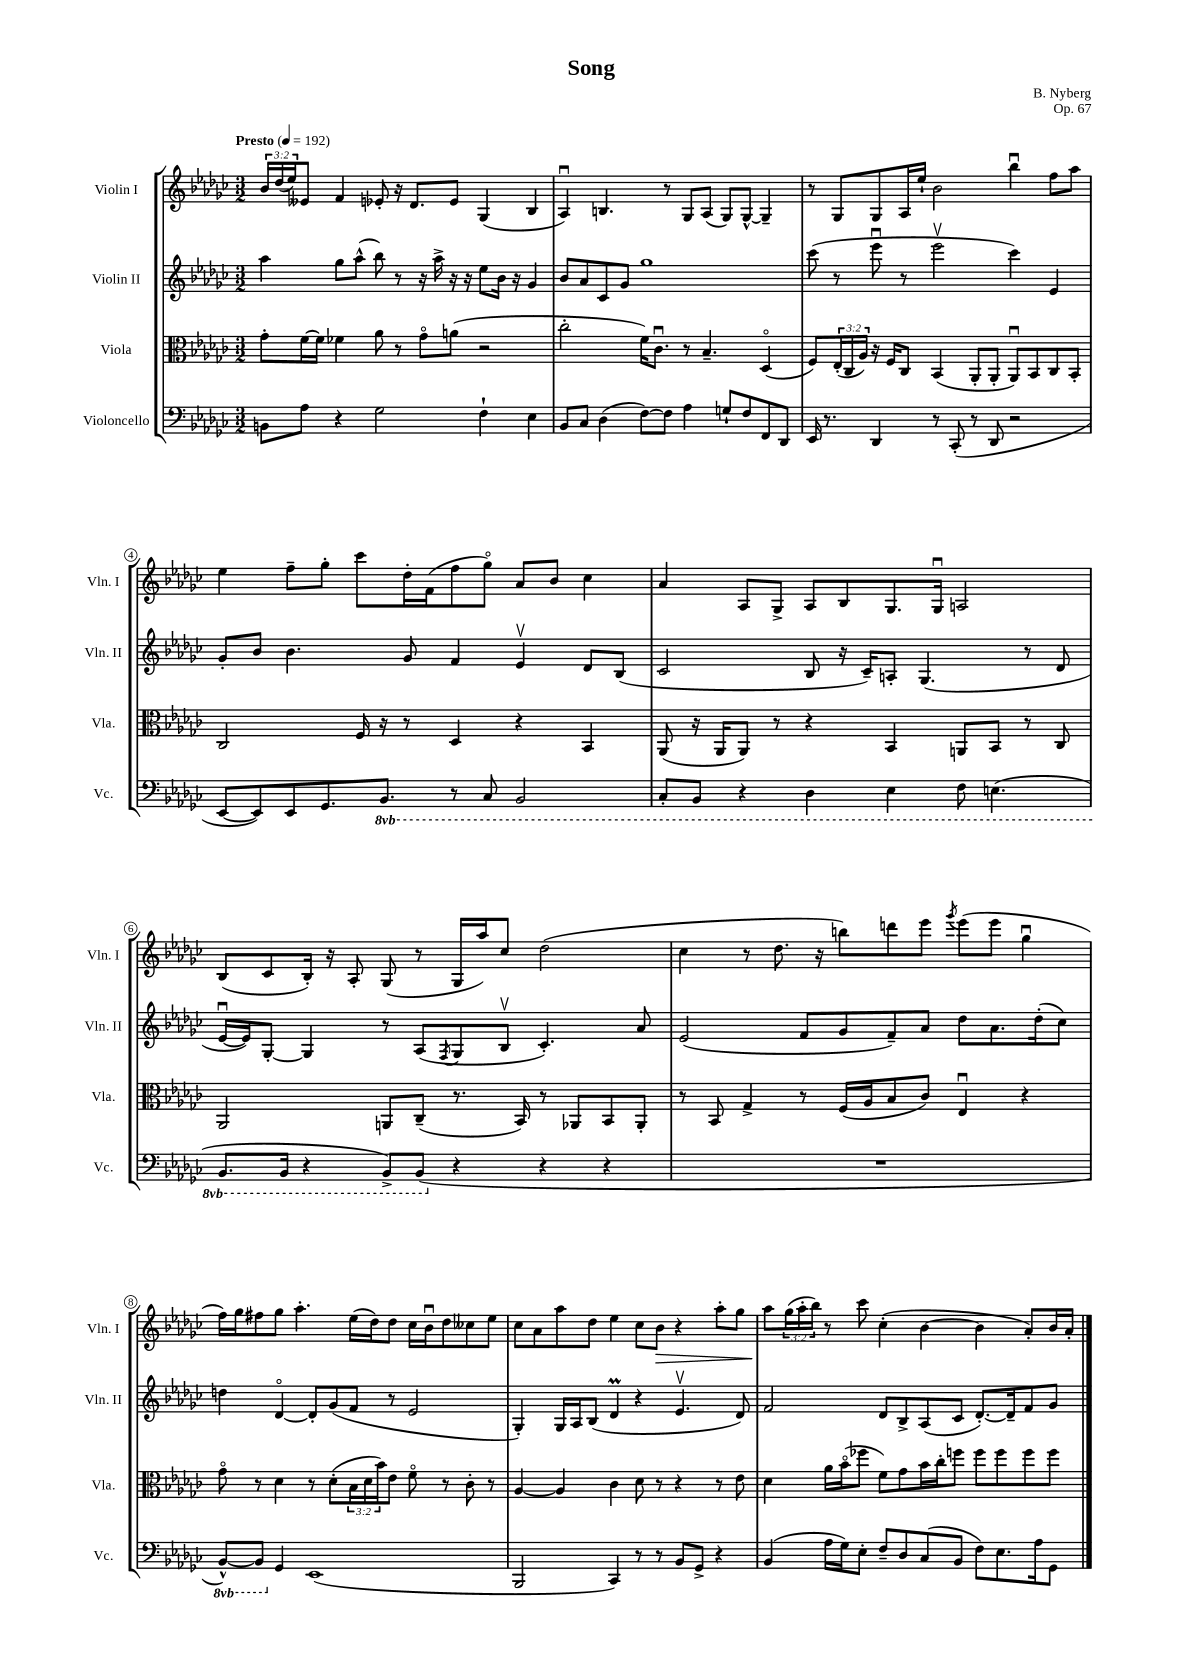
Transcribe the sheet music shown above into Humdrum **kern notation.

**kern	**kern	**kern	**kern
*staff4	*staff3	*staff2	*staff1
*clefF4	*clefC3	*clefG2	*clefG2
*k[b-e-a-d-g-c-]	*k[b-e-a-d-g-c-]	*k[b-e-a-d-g-c-]	*k[b-e-a-d-g-c-]
*M3/2	*M3/2	*M3/2	*M3/2
*MM192	*MM192	*MM192	*MM192
8BB	8g-'	4aa-	24b-
.	.	.	(24dd-
.	.	.	24ee-)
8A-	[16f	.	8e--
.	16f]	.	.
4r	4f-	8gg-	4f
.	.	(8aa-^^	.
2G-	8a-	8bb-)	8e-'
.	8r	8r	16r
.	.	.	8.d-
.	8g-o	16r	.
.	.	16aa-^	.
.	(8a	16r	8e-
.	.	16r	.
4F`	2r	8ee-	(4G-
.	.	16b-	.
.	.	16r	.
4E-	.	4g-	4B-
=	=	=	=
8BB-	2cc-'	8b-	4A-u)
8C-	.	8a-	.
(4D-	.	8c-	4.B
.	.	8g-	.
[8F)	16f)	1gg-	.
.	8.c-u	.	.
8F]	.	.	8r
4A-	8r	.	8G-
.	4.B-~	.	(8A-
8G`	.	.	8G-)
8F	.	.	[8G-^^
8FF	(4D-o	.	4G-~]
8DD-	.	.	.
=	=	=	=
16EE-	8F)	(8ccc-	8r
8.r	.	.	.
.	(24E-'	8r	8G-
.	24C-	.	.
.	24A-)	.	.
4DD-	16r	8eee-u	8G-
.	16F	.	.
.	8C-	8r	16A-
.	.	.	16ee-`
8r	(4BB-	2eee-v	2b-
(8CC-'	.	.	.
8r	8AA-'	.	.
8DD-	8AA-'	.	.
2r	8AA-u)	4ccc-)	4bb-u
.	8BB-	.	.
.	8C-	4e-	8ff
.	8BB-'	.	8aa-
=	=	=	=
[8EE-	2C-	8g-'	4ee-
8EE-])	.	8b-	.
8EE-	.	4.b-	8ff~
8.GG-	.	.	8gg-'
.	16F	.	8ccc-
8.BBB-	16r	.	.
.	8r	8g-	16dd-'
.	.	.	(16f
8r	4D-	4f	8ff
8CC-	.	.	8gg-o)
2BBB-	4r	4e-v	8a-
.	.	.	8b-
.	4BB-	8d-	4cc-
.	.	(8B-	.
=	=	=	=
8CC-'	(8AA-	2c-	4a-
8BBB-	16r	.	.
.	16AA-	.	.
4r	8AA-)	.	8A-
.	8r	.	8G-^
4DD-	4r	8B-	8A-
.	.	16r	8B-
.	.	16c-~)	.
4EE-	4BB-	8A'	8.G-
.	.	(4.G-	.
.	.	.	16G-u
8FF	8AA	.	2A
(4.EE	8BB-	.	.
.	8r	8r	.
.	8C-	8d-	.
=	=	=	=
8.BBB-	2AA-	[16e-u	(8B-
.	.	16e-])	.
.	.	[8G-'	8c-
16BBB-	.	.	.
4r	.	4G-]	16B-')
.	.	.	16r
.	.	.	8A-'
8BBB-^)	8AA	8r	(8G-
(8BBB-	(8C-~	(8A-	8r
.	.	8qF	.
4r	8.r	8G-	16G-
.	.	.	16aa-)
.	.	8B-v	8cc-
.	16BB-)	.	.
4r	8r	4.c-')	(2dd-
.	8AA-	.	.
4r	8BB-	.	.
.	8AA-'	8a-	.
=	=	=	=
1.r	8r	(2e-	4cc-
.	8BB-	.	.
.	4G-^	.	8r
.	.	.	8.dd-
.	8r	8f	.
.	.	.	16r
.	(16F	8g-	8bb)
.	16A-	.	.
.	8B-	8f~)	8ddd
.	8c-)	8a-	8eee-
.	.	.	8qggg-
.	4E-u	8dd-	(8eee-
.	.	8.a-	8eee-
.	4r	.	4gg-u
.	.	(16dd-'	.
.	.	8cc-)	.
=	=	=	=
[8BBB-^^)	8g-o	4dd	16ff)
.	.	.	16gg-
8BBB-]	8r	.	8ff#
4GG-	4d-	[4d-o	8gg-
.	.	.	4.aa-'
(1EE-	8r	8d-']	.
.	(8d-'	(8g-	.
.	24B-	8f	(16ee-
.	24d-	.	.
.	.	.	16dd-)
.	24b-)	.	.
.	8e-	8r	8dd-
.	8fo	2e-	16cc-
.	.	.	16b-u
.	8r	.	8dd-
.	8c-'	.	8cc--
.	8r	.	8ee-
=	=	=	=
2BBB-	[4A-	4G-')	8cc-
.	.	.	8a-
.	4A-]	16G-	8aa-
.	.	16A-	.
.	.	(8B-	8dd-
4CC-)	4c-	4d-	4ee-
8r	8d-	4r	8cc-
8r	8r	.	8b-
8BB-	4r	4.e-v	4r
8GG-^	.	.	.
4r	8r	.	8aa-'
.	8e-	8d-)	8gg-
=	=	=	=
(4BB-	4d-	2f	8aa-
.	.	.	(24gg-
.	.	.	24aa-'
.	.	.	24bb-)
16A-	16a-	.	8r
16G-)	(16b-o	.	.
8E-'	8ff-	.	8ccc-
8F~	8f)	8d-	(4cc-'
8D-	8g-	8B-^	.
(8C-	16b-	(8A-	[4b-
.	16cc-'	.	.
8BB-	8ff	8c-	.
8F)	8ff	[8.d-')	4b-]
8.E-	8ff	.	.
.	.	16d-~]	.
.	8ff	8f	8a-')
16A-	.	.	.
8GG-	8ff	8g-	16b-
.	.	.	16a-'
==	==	==	==
*-	*-	*-	*-
